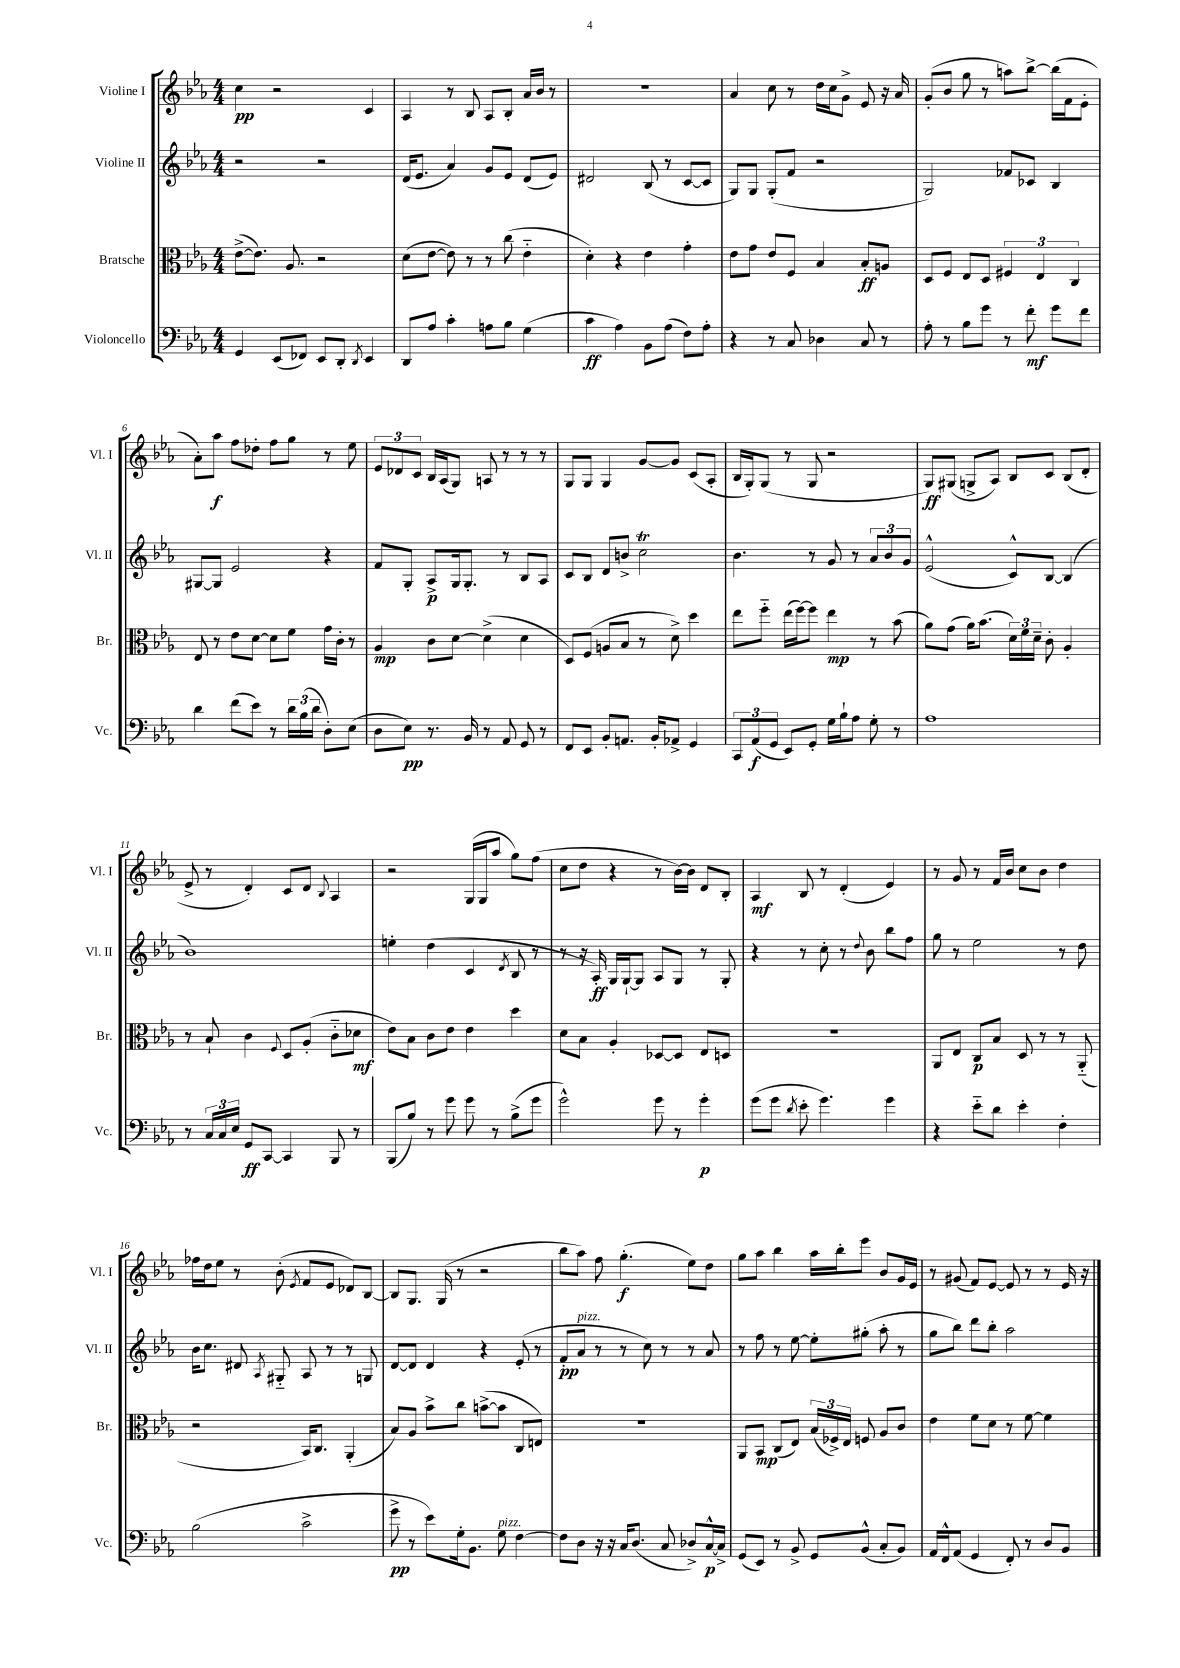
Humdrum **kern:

**kern	**dynam	**kern	**dynam	**kern	**dynam	**kern	**dynam
*part4	*part4	*part3	*part3	*part2	*part2	*part1	*part1
*staff4	*staff4	*staff3	*staff3	*staff2	*staff2	*staff1	*staff1
*I"Violoncello	*	*I"Bratsche	*	*I"Violine II	*	*I"Violine I	*
*I'Vc.	*	*I'Br.	*	*I'Vl. II	*	*I'Vl. I	*
*clefF4	*	*clefC3	*	*clefG2	*	*clefG2	*
*k[b-e-a-]	*	*k[b-e-a-]	*	*k[b-e-a-]	*	*k[b-e-a-]	*
*M4/4	*	*M4/4	*	*M4/4	*	*M4/4	*
=1	=1	=1	=1	=1	=1	=1	=1
4GG/	.	([8e-^\L	.	2r	.	4cc\	pp
.	.	8.e-\J])	.	.	.	.	.
(8EE-/L	.	.	.	.	.	2r	.
.	.	8.A-/	.	.	.	.	.
8FF-X/J)	.	.	.	.	.	.	.
8EE-/L	.	2r	.	2r	.	.	.
8DD'/J	.	.	.	.	.	.	.
8qDD/	.	.	.	.	.	.	.
4EE-/	.	.	.	.	.	4c/	.
=2	=2	=2	=2	=2	=2	=2	=2
8DD/L	.	(8d\L	.	(16d/KL	.	4A-/	.
.	.	.	.	8.e-/J	.	.	.
8A-/J	.	[8e-\J	.	.	.	.	.
4c'\	.	8e-\])	.	4a-/)	.	8r	.
.	.	8r	.	.	.	8B-/	.
8An\L	.	8r	.	8g/L	.	8A-/L	.
8B-\J	.	(8cc\	.	8e-/J	.	8B-'/J	.
(4G\	.	4e-\	.	(8d/L	.	16a-/LL	.
.	.	.	.	.	.	16b-/JJ	.
.	.	.	.	8e-/J)	.	8r	.
=3	=3	=3	=3	=3	=3	=3	=3
4c\	ff	4d'\)	.	2d#X/	.	1r	.
4A-\)	.	4r	.	.	.	.	.
8BB-\L	.	4e-\	.	(8B-/	.	.	.
(8A-\J	.	.	.	8r	.	.	.
8F\L)	.	4g'\	.	[8c/L	.	.	.
8A-'\J	.	.	.	8c/J]	.	.	.
=4	=4	=4	=4	=4	=4	=4	=4
4r	.	8e-\L	.	8G/L)	.	4a-/	.
.	.	8g\J	.	8G/J	.	.	.
8r	.	8e-/L	.	(8G'/L	.	8cc\	.
8C/	.	8F/J	.	8f/J	.	8r	.
4D-X\	.	4B-/	.	2r	.	16dd\LL	.
.	.	.	.	.	.	16cc\J	.
.	.	.	.	.	.	8g^\J	.
8C/	.	8B-'/L	ff	.	.	8e-/	.
8r	.	8An/J	.	.	.	16r	.
.	.	.	.	.	.	16a-/	.
=5	=5	=5	=5	=5	=5	=5	=5
8A-'\	.	8D/L	.	2G/)	.	(8g'/L	.
8r	.	8F/J	.	.	.	8b-/J	.
8B-\L	.	8E-/L	.	.	.	8gg\	.
8g\J	.	8D/J	.	.	.	8r	.
8r	.	6F#X/	.	8f-X/L	.	8aan\L)	.
8f'\	mf	.	.	8c-X/J	.	[8bb-^\J	.
.	.	6E-/	.	.	.	.	.
8g\L	.	.	.	4B-/	.	(16bb-\LL]	.
.	.	.	.	.	.	16f\J	.
.	.	6C/	.	.	.	.	.
8f\J	.	.	.	.	.	8e-'\J	.
!!LO:LB:g=z
=6	=6	=6	=6	=6	=6	=6	=6
4d\	.	8E-/	.	[8G#X/L	.	8a-'\L)	.
.	.	8r	.	8G#/J]	.	8aa-\J	f
(8f\L	.	8e-\L	.	2e-/	.	8ff\L	.
8e-\J)	.	[8d\J	.	.	.	8dd-X'\J	.
8r	.	8d\L]	.	.	.	8ff\L	.
24d\LL	.	8f\J	.	.	.	8gg\J	.
(24B-\	.	.	.	.	.	.	.
24d\JJ	.	.	.	.	.	.	.
8D'\L)	.	16g\LL	.	4r	.	8r	.
.	.	16c'\JJ	.	.	.	.	.
(8E-\J	.	8r	.	.	.	8ee-\	.
=7	=7	=7	=7	=7	=7	=7	=7
8D\L	.	4A-/	mp	8f/L	.	12e-/L	.
.	.	.	.	.	.	12d-X/	.
8E-\J)	pp	.	.	8G'/J	.	.	.
.	.	.	.	.	.	12c/J	.
8.r	.	8c\L	.	8A-^/L	p	16B-/LL	.
.	.	.	.	.	.	(16A-/J	.
.	.	[8d\J	.	16G/k	.	8G/J)	.
16BB-/	.	.	.	8.G'/J	.	.	.
8r	.	(4d^\]	.	.	.	8An/	.
8AA-/	.	.	.	8r	.	8r	.
8GG/	.	4d\	.	8B-/L	.	8r	.
8r	.	.	.	8A-/J	.	8r	.
=8	=8	=8	=8	=8	=8	=8	=8
8FF/L	.	8D/L)	.	8c/L	.	8G/L	.
8EE-/J	.	(8F/J	.	8B-/J	.	8G/J	.
8BB-'/L	.	8An/L	.	8d/L	.	4G/	.
8.AAn/J	.	8B-/J	.	8bn^/J	.	.	.
.	.	8r	.	2ccT\	.	[8g/L	.
16BB-'/KL	.	.	.	.	.	.	.
8AA-X^/J	.	8d^\)	.	.	.	8g/J]	.
4GG/	.	4dd\	.	.	.	(8c/L	.
.	.	.	.	.	.	8A-'/J	.
=9	=9	=9	=9	=9	=9	=9	=9
12CC/L	.	8ee-\L	.	4.b-\	.	16B-/LL	.
.	.	.	.	.	.	16G'/J)	.
(12AA-/	f	.	.	.	.	.	.
.	.	8ff\J	.	.	.	(8G/J	.
12GG/J	.	.	.	.	.	.	.
8EE-/L)	.	(16ee-\LL	.	.	.	8r	.
.	.	[16ff\J)	.	.	.	.	.
8GG'/J	.	8ff\J]	.	8r	.	8G/	.
16G\LL	.	4ee-\	mp	8g/	.	2r	.
16B-`\J	.	.	.	.	.	.	.
8A-\J	.	.	.	8r	.	.	.
8G'\	.	8r	.	12a-/L	.	.	.
.	.	.	.	12b-/	.	.	.
8r	.	(8b-\	.	.	.	.	.
.	.	.	.	12g/J	.	.	.
=10	=10	=10	=10	=10	=10	=10	=10
1A-	.	8a-\L)	.	(2e-^^/	.	8G/L)	ff
.	.	(8g\J	.	.	.	(8G#X/J	.
.	.	16a-\KL)	.	.	.	8Gn^/L	.
.	.	(8.b-\J	.	.	.	.	.
.	.	.	.	.	.	8A-/J)	.
.	.	24d\LL)	.	8c^^/L)	.	8B-/L	.
.	.	24f\	.	.	.	.	.
.	.	24d~\JJ	.	.	.	.	.
.	.	8c'\	.	[8B-/J	.	8c/J	.
.	.	4A-'/	.	(4B-/]	.	(8B-/L	.
.	.	.	.	.	.	8d'/J	.
!!LO:LB:g=z
=11	=11	=11	=11	=11	=11	=11	=11
8r	.	8r	.	1b-)	.	8e-^/	.
24C/LL	.	8B-`/	.	.	.	8r	.
24C/	.	.	.	.	.	.	.
24E-/JJ	.	.	.	.	.	.	.
8GG/L	ff	4c\	.	.	.	4d'/)	.
[8CC/J	.	.	.	.	.	.	.
.	.	8qqF/	.	.	.	.	.
4CC/]	.	8D/L	.	.	.	8c/L	.
.	.	(8A-'/J	.	.	.	8d/J	.
.	.	.	.	.	.	8qqB-/	.
8BBB-/	.	8c\L	.	.	.	4A-/	.
8r	.	8d-X\J	mf	.	.	.	.
=12	=12	=12	=12	=12	=12	=12	=12
(8BBB-/L	.	8e-\L)	.	4een'\	.	2r	.
8B-/J)	.	8B-\J	.	.	.	.	.
8r	.	8c\L	.	(4dd\	.	.	.
8g\	.	8e-\J	.	.	.	.	.
8g\	.	4e-\	.	4c/	.	(16G/LL	.
.	.	.	.	.	.	16G/J	.
8r	.	.	.	.	.	8aa-/J	.
.	.	.	.	8qd/	.	.	.
(8B-^\L	.	4dd\	.	8B-/	.	8gg\L)	.
8g\J	.	.	.	8r	.	(8ff\J	.
=13	=13	=13	=13	=13	=13	=13	=13
2g^^\)	.	8d\L	.	8r	.	8cc\L	.
.	.	8B-\J	.	16r	.	8dd\J	.
.	.	.	.	16A-'/)	ff	.	.
.	.	4A-'/	.	16G/LL	.	4r	.
.	.	.	.	[16G`/J	.	.	.
.	.	.	.	8G/J]	.	.	.
8g\	.	[8D-X/L	.	8A-/L	.	8r	.
8r	.	8D-/J]	.	8G/J	.	[16b-\LL)	.
.	.	.	.	.	.	16b-\JJ]	.
4g'\	p	8E-/L	.	8r	.	8d/L	.
.	.	8Dn/J	.	8G'/	.	8B-'/J	.
=14	=14	=14	=14	=14	=14	=14	=14
(8g\L	.	1r	.	4r	.	4A-/	mf
8g\J	.	.	.	.	.	.	.
8qd/	.	.	.	.	.	.	.
8e-'\	.	.	.	8r	.	8B-/	.
4.g\)	.	.	.	8cc'\	.	8r	.
.	.	.	.	8r	.	(4d'/	.
.	.	.	.	8qqdd/	.	.	.
.	.	.	.	8b-\	.	.	.
4g\	.	.	.	8bb-\L	.	4e-/)	.
.	.	.	.	8ff\J	.	.	.
=15	=15	=15	=15	=15	=15	=15	=15
4r	.	8AA-/L	.	8gg\	.	8r	.
.	.	8E-/J	.	8r	.	8g/	.
8e-\L	.	8C/L	p	2ee-\	.	8r	.
8d\J	.	8B-/J	.	.	.	16f/LL	.
.	.	.	.	.	.	16b-/JJ	.
4e-'\	.	8D/	.	.	.	8cc\L	.
.	.	8r	.	.	.	8b-\J	.
4F'\	.	8r	.	8r	.	4dd\	.
.	.	(8AA-/	.	8dd\	.	.	.
!!LO:LB:g=z
=16	=16	=16	=16	=16	=16	=16	=16
(2B-\	.	2r	.	16b-\KL	.	16ff-X\LL	.
.	.	.	.	8.cc\J	.	16dd\J	.
.	.	.	.	.	.	8ee-\J	.
.	.	.	.	8d#X/	.	8r	.
.	.	.	.	8qA-/	.	.	.
.	.	.	.	8G#X/	.	(8b-'\	.
.	.	.	.	.	.	8qe-/	.
2c^\	.	16BB-/KL)	.	8A-/	.	8f/L	.
.	.	8.C/J	.	.	.	.	.
.	.	.	.	8r	.	8e-/J	.
.	.	(4AA-'/	.	8r	.	8d-X/L)	.
.	.	.	.	8Gn/	.	[8B-/J	.
=17	=17	=17	=17	=17	=17	=17	=17
8g^\	pp	8B-/L)	.	[8d/L	.	8B-/L]	.
8r	.	8A-/J	.	8d/J]	.	8.G/J	.
8e-\L)	.	8b-^\L	.	4d/	.	.	.
.	.	.	.	.	.	(16G/	.
16G'\k	.	8cc\J	.	.	.	8r	.
8.BB-\J	.	.	.	.	.	.	.
.	.	([8bn^\L	.	4r	.	2r	.
!LO:TX:a:i:t=pizz.	!	!	!	!	!	!	!
8G\	.	8b\J]	.	.	.	.	.
[4F\	.	8C/L	.	(8e-'/	.	.	.
.	.	8En/J)	.	8r	.	.	.
=18	=18	=18	=18	=18	=18	=18	=18
8F\L]	.	1r	.	8f'/L	pp	8bb-\L	.
!	!	!	!	!LO:TX:a:i:t=pizz.	!	!	!
8D\J	.	.	.	8a-/J	.	8aa-\J)	.
16r	.	.	.	8r	.	8ff\	.
16r	.	.	.	.	.	.	.
16C/KL	.	.	.	8r	.	(4.gg'\	f
(8.D/J	.	.	.	.	.	.	.
.	.	.	.	8cc\)	.	.	.
8C/	.	.	.	8r	.	.	.
8D-X^/L)	.	.	.	8r	.	8ee-\L)	.
[16C^^/L	p	.	.	8a-/	.	8dd\J	.
16C^/JJ]	.	.	.	.	.	.	.
=19	=19	=19	=19	=19	=19	=19	=19
(8GG/L	.	8AA-/L	.	8r	.	8gg\L	.
8EE-/J)	.	8BB-/J	mp	8ff\	.	8aa-\J	.
8r	.	(8C/L	.	8r	.	4bb-\	.
8BB-^/	.	8E-/J)	.	[8ee-\	.	.	.
8GG/L	.	(24B-/LL	.	8ee-'\L]	.	16aa-\LL	.
.	.	24F-X^/)	.	.	.	.	.
.	.	.	.	.	.	16bb-'\J	.
.	.	24E-/JJ	.	.	.	.	.
(8BB-^^/J	.	8Fn/	.	(8gg#X'\J	.	8eee-\J	.
8C'/L	.	8A-/L	.	8aa-'\	.	8b-/L	.
8BB-/J)	.	8c/J	.	8r	.	16g/L	.
.	.	.	.	.	.	16e-/JJ	.
=20	=20	=20	=20	=20	=20	=20	=20
16AA-/LL	.	4e-\	.	8gg\L	.	8r	.
16FF^^/J	.	.	.	.	.	.	.
(8AA-/J	.	.	.	8bb-\J)	.	(8g#X/	.
4GG/	.	8f\L	.	8ddd\L	.	8f/L)	.
.	.	8d\J	.	8bb-'\J	.	[8e-/J	.
8FF'/)	.	8r	.	2aa-\	.	8e-/]	.
8r	.	[8f\	.	.	.	8r	.
8D/L	.	4f\]	.	.	.	8r	.
8BB-/J	.	.	.	.	.	16e-/	.
.	.	.	.	.	.	16r	.
==	==	==	==	==	==	==	==
*-	*-	*-	*-	*-	*-	*-	*-
